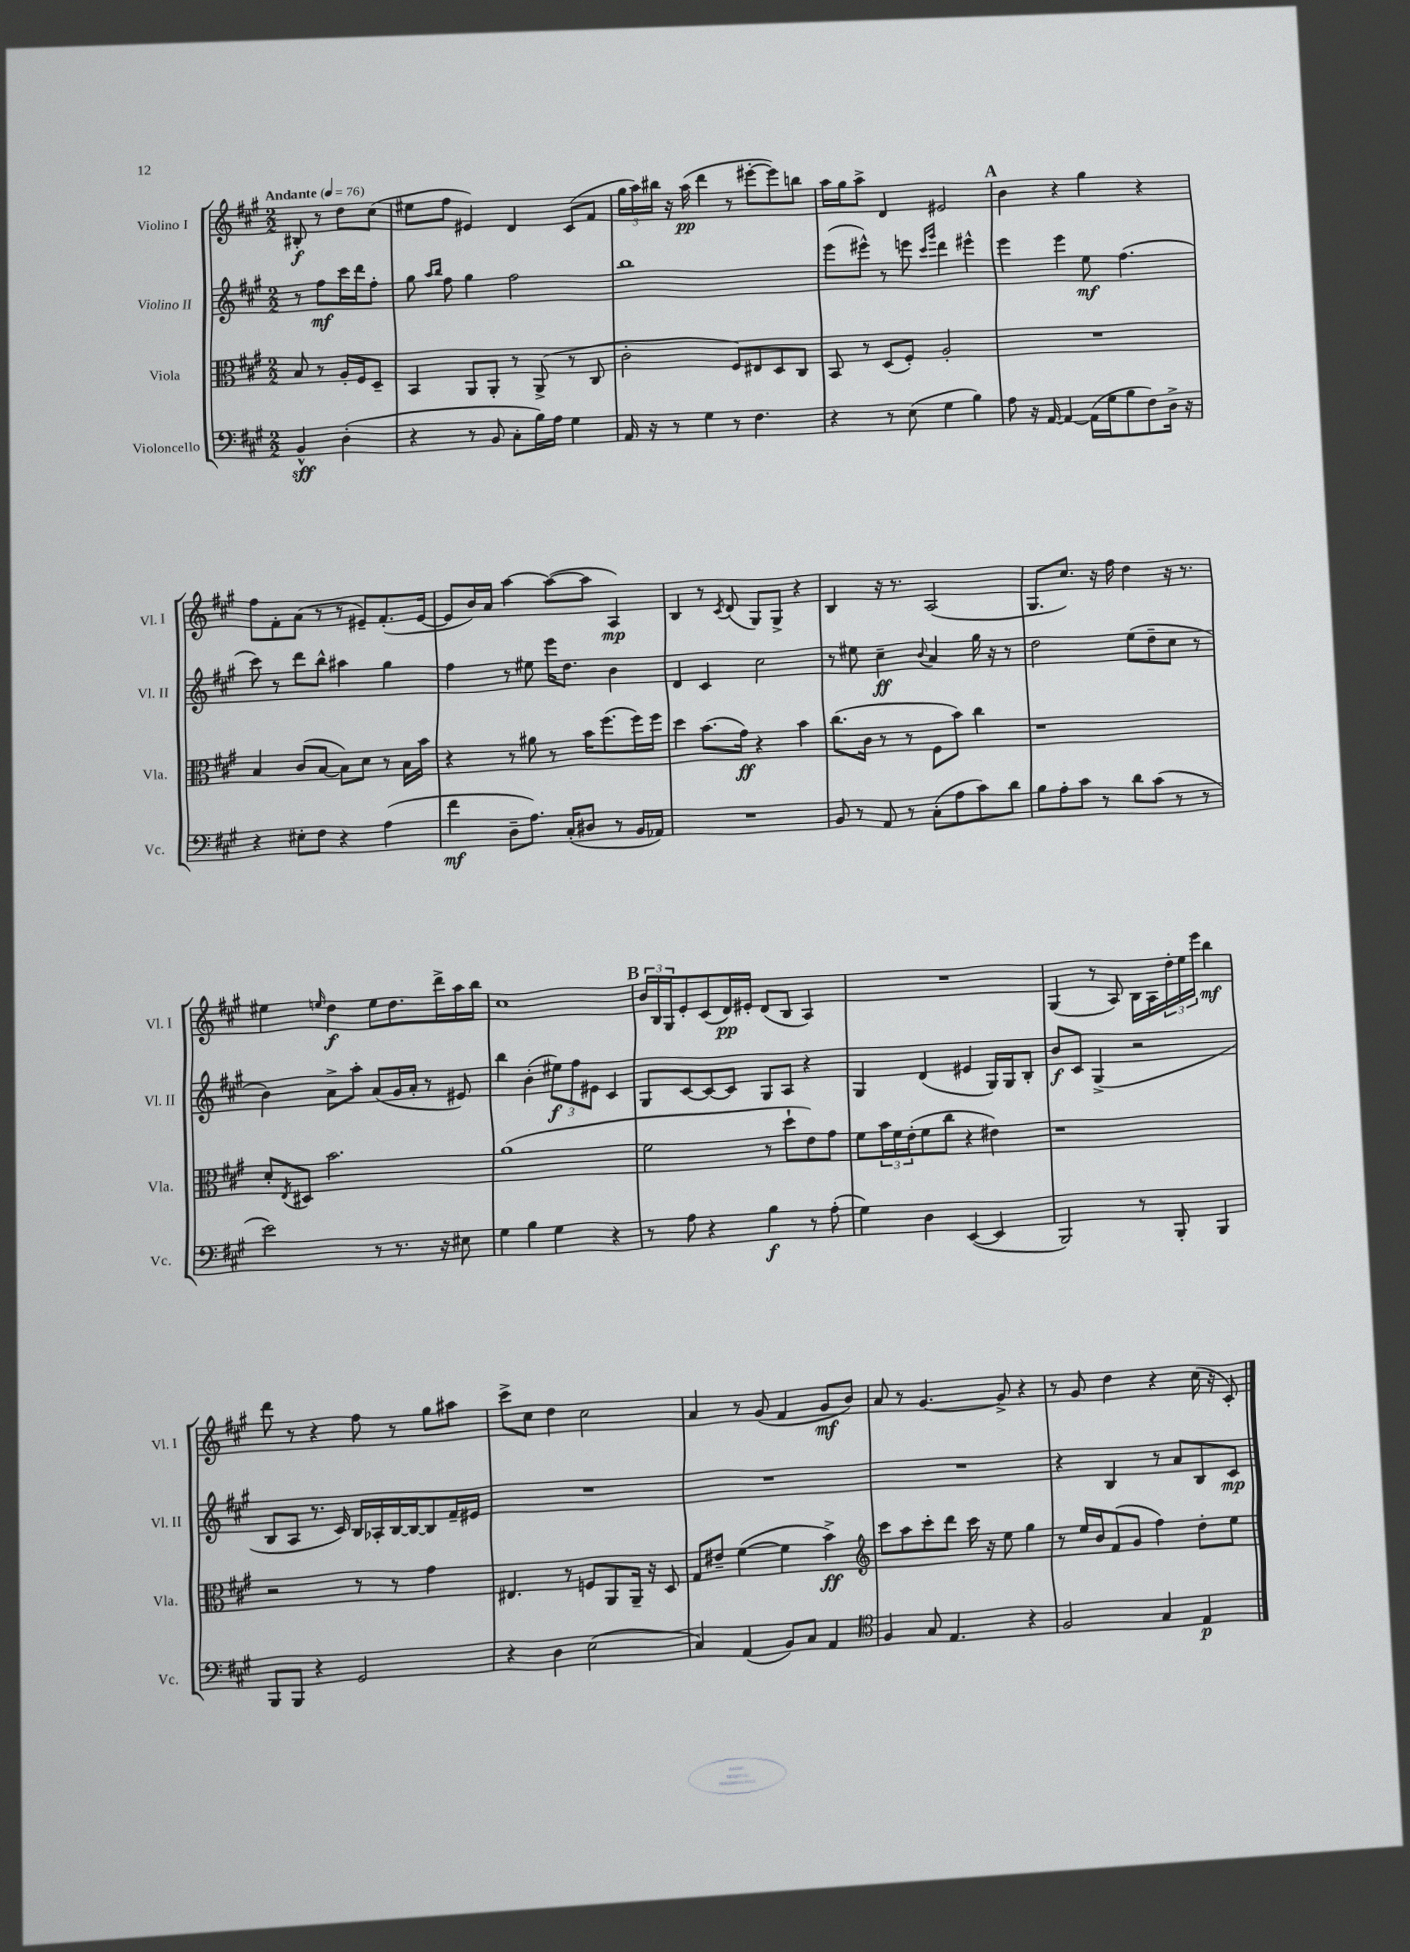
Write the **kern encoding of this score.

**kern	**kern	**kern	**kern
*staff4	*staff3	*staff2	*staff1
*clefF4	*clefC3	*clefG2	*clefG2
*k[f#c#g#]	*k[f#c#g#]	*k[f#c#g#]	*k[f#c#g#]
*M2/2	*M2/2	*M2/2	*M2/2
*MM76	*MM76	*MM76	*MM76
4BB^^/	8B/	8r	8B#'/
.	8r	8ff#\L	8r
(4D'\	16A'/LL	16ccc#\L	8dd\L
.	16F#/J	16ddd\J	.
.	8D~/J	8ff#'\J	(8cc#\J
=	=	=	=
4r	4BB/	8gg#\	8ee#\L
.	.	16qqaa/LL	.
.	.	16qqbb/JJ	.
.	.	8ff#\	8ff#\J
8r	8AA/L	4gg#\	4e#/)
8BB/	8AA'/J	.	.
8C#'\L	8r	2ff#\	4d/
16B\L)	(8AA^/	.	.
16A\JJ	.	.	.
4G#\	8r	.	(8c#/L
.	8C#/	.	8f#/J
=	=	=	=
16AA/	2c#'\	1bb	24gg#\LL
.	.	.	24aa\)
16r	.	.	.
.	.	.	24bb#\JJ
8r	.	.	16r
.	.	.	(16aa\
4G#\	.	.	4ddd\
8r	8F#/L)	.	8r
4.F#\	8E#/	.	[8eee#'\L
.	8D/	.	8eee#\])
.	8C#/J	.	8bb\J
=	=	=	=
4r	8BB/	(8eee\L	16aa\LL
.	.	.	16gg#\J
.	8r	8eee#^^\J)	8aa^\J
8r	(8D/L	8r	4d/
(8E\	8F#'/J)	8eee\	.
.	.	16qqccc#/LL	.
.	.	16qqggg#/JJ	.
4G#\	2A'/	4ddd\	2e#/
4B\)	.	4eee#^^\	.
=	=	=	=
8A\	1r	4eee\	4b\
16r	.	.	.
[16AA/	.	.	.
4AA/_	.	4eee\	4r
(16AA\]LL	.	8ee\	4gg#\
16G#\J	.	.	.
8B\	.	(4.ff#\	.
8F#\)	.	.	4r
16D^\Jk	.	.	.
16r	.	.	.
=	=	=	=
4r	4B/	8ccc#\)	8ff#\L
.	.	8r	8f#'\
8E#'\L	(8c#/L	8ddd\L	(8a\J
8F#\J	[8B/J	8bb^^\J	8r
4r	8B\]L)	4aa#\	8r
.	8d\J	.	8e#~/L)
(4A\	8r	4gg#\	(8.f#'/
.	16B\LL	.	.
.	16b\JJ	.	[16e#/Jk
=	=	=	=
4f#\	4r	4ff#\	8e#/]L
.	.	.	16b/L)
.	.	.	16a/JJ
8D~\L	8r	8r	[4aa\
8.A\J)	8a#\	8ee#\	.
.	8r	16eee\LK	(8aa\_L
(16C#'/LK	.	8.dd\J	.
8D#/J	16b\LK	.	8aa\]J
.	(8.ff#\	.	.
8r	.	4b\	4A/)
16BB/LL	16ff#\L)	.	.
16AA-/JJ)	16ff#\JJ	.	.
=	=	=	=
1r	4dd\	4d/	4B/
.	(8.b\L	4c#/	8r
.	.	.	8qc#/
.	.	.	(8d/
.	16g#\Jk)	.	.
.	4r	2cc#\	8G#/L)
.	.	.	8G#^/J
.	4b\	.	4r
=	=	=	=
8BB/	(8.cc#\L	8r	4B/
8r	.	8ee#\	.
.	16c#\Jk	.	.
8AA/	8r	4cc#~\	16r
.	.	.	8.r
8r	8r	.	.
.	.	8qqb/	.
(8C#'\L	8F#\L	4a/	(2A/
8A\	8b\J)	.	.
8c#\)	4cc#\	16gg#\	.
.	.	16r	.
8d\J	.	8r	.
=	=	=	=
8B\L	1r	2dd\	8.G#/L
8A'\	.	.	.
.	.	.	8.cc#/J)
8c#\J	.	.	.
8r	.	.	16r
.	.	.	16ff#\
8d\L	.	(8ee\L	4dd\
(8c#\J	.	8dd~\	.
8r	.	8cc#\J	16r
.	.	.	8.r
8r	.	8r	.
=	=	=	=
2e\)	8d'/L	4b\)	4ee#\
.	8qE/	.	.
.	8D#/J	.	.
.	.	.	16qqee/
.	2.b\	8a^\L	4dd\
.	.	8aa'\J	.
8r	.	(8a/L	8ee\L
8.r	.	16g#/L	8.dd\
.	.	16a'/JJ	.
.	.	8r	.
16r	.	.	16ddd^\L
8E#\	.	8e#/)	16aa\
.	.	.	16bb\JJ
=	=	=	=
4G#\	(1a	4bb\	1cc#
4B\	.	(4b'\	.
4G#\	.	12ee#\L)	.
.	.	12ff#\	.
.	.	12e#\J	.
4r	.	4c#/	.
=	=	=	=
8r	2f#\	8G#/L	24b/LL
.	.	.	24B/
.	.	.	24G#/J
8A\	.	[8c#/	8e'/
4r	.	8c#/_	(8c#/
.	.	8c#/]J	16d/L)
.	.	.	16e#'/JJ
4B\	8r	8G#/L	(8d/L
.	8dd`\L	8A/J	8B/J
8r	8e\)	4r	4A/)
(8A'\	8g#\J	.	.
=	=	=	=
4G#\)	8f#\L	4G#/	1r
.	24b\L	.	.
.	24f#\	.	.
.	(24e'\J	.	.
4D\	8f#\	(4d/	.
.	8cc#\J	.	.
([4EE/	4r	4e#/	.
4EE/]	4e#\)	16G#/LL)	.
.	.	16G#/J	.
.	.	8B'/J	.
=	=	=	=
2BBB/)	1r	8b/L	(4G#/
.	.	8c#/J	.
.	.	(4G#^/	8r
.	.	.	8A/)
8r	.	2r	16B\LL
.	.	.	16A\
8BBB'/	.	.	24dd'\
.	.	.	24ee\
.	.	.	24eee\JJ
4BBB/	.	.	4bb\
=	=	=	=
8BBB/L	2r	8B/L	8ddd\
8BBB/J	.	8A/J	8r
4r	.	8.r	4r
.	.	16c#/)	.
2GG#/	8r	16B/LL	8ff#\
.	.	16A-'/	.
.	8r	[16B/	8r
.	.	16B/_J	.
.	4g#\	8B/]	8gg#\L
.	.	16f#~/L	8aa#\J
.	.	16e#/JJ	.
=	=	=	=
4r	4.E#/	1r	8ccc#^\L
.	.	.	8cc#\J
4D\	.	.	4dd\
.	8r	.	.
(2E\	8F/L	.	2cc#\
.	8AA/	.	.
.	16AA~/Jk	.	.
.	16r	.	.
.	8D/	.	.
=	=	=	=
4C#/)	8G#/L	1r	4a/
.	8e#~/J	.	.
(4AA/	([4f#\	.	8r
.	.	.	(8g#/
8BB/L)	4f#\]	.	4f#/
8C#/J	.	.	.
4AA/	4b^\)	.	8g#/L
.	.	.	8b/J)
=	=	=	=
*clefC4	*clefG2	*	*
4F#/	8ccc#\L	1r	8a/
.	8aa\	.	8r
8G#/	8ccc#'\	.	[4.g#/
4.E/	8ddd\J	.	.
.	16ccc#\	.	.
.	16r	.	.
.	8ee\	.	8g#^/]
4r	4gg#\	.	4r
=	=	=	=
2F#/	8r	4r	8r
.	16ee/LL	.	8g#/
.	16b/J	.	.
.	(8f#/	4B/	4dd\
.	8g#/J	.	.
4G#/	4ff#\)	8r	4r
.	.	8a/L	.
4E/	8dd'\L	8B/	(16cc#\
.	.	.	16r
.	8ee\J	8c#/J	8c#'/)
==	==	==	==
*-	*-	*-	*-
